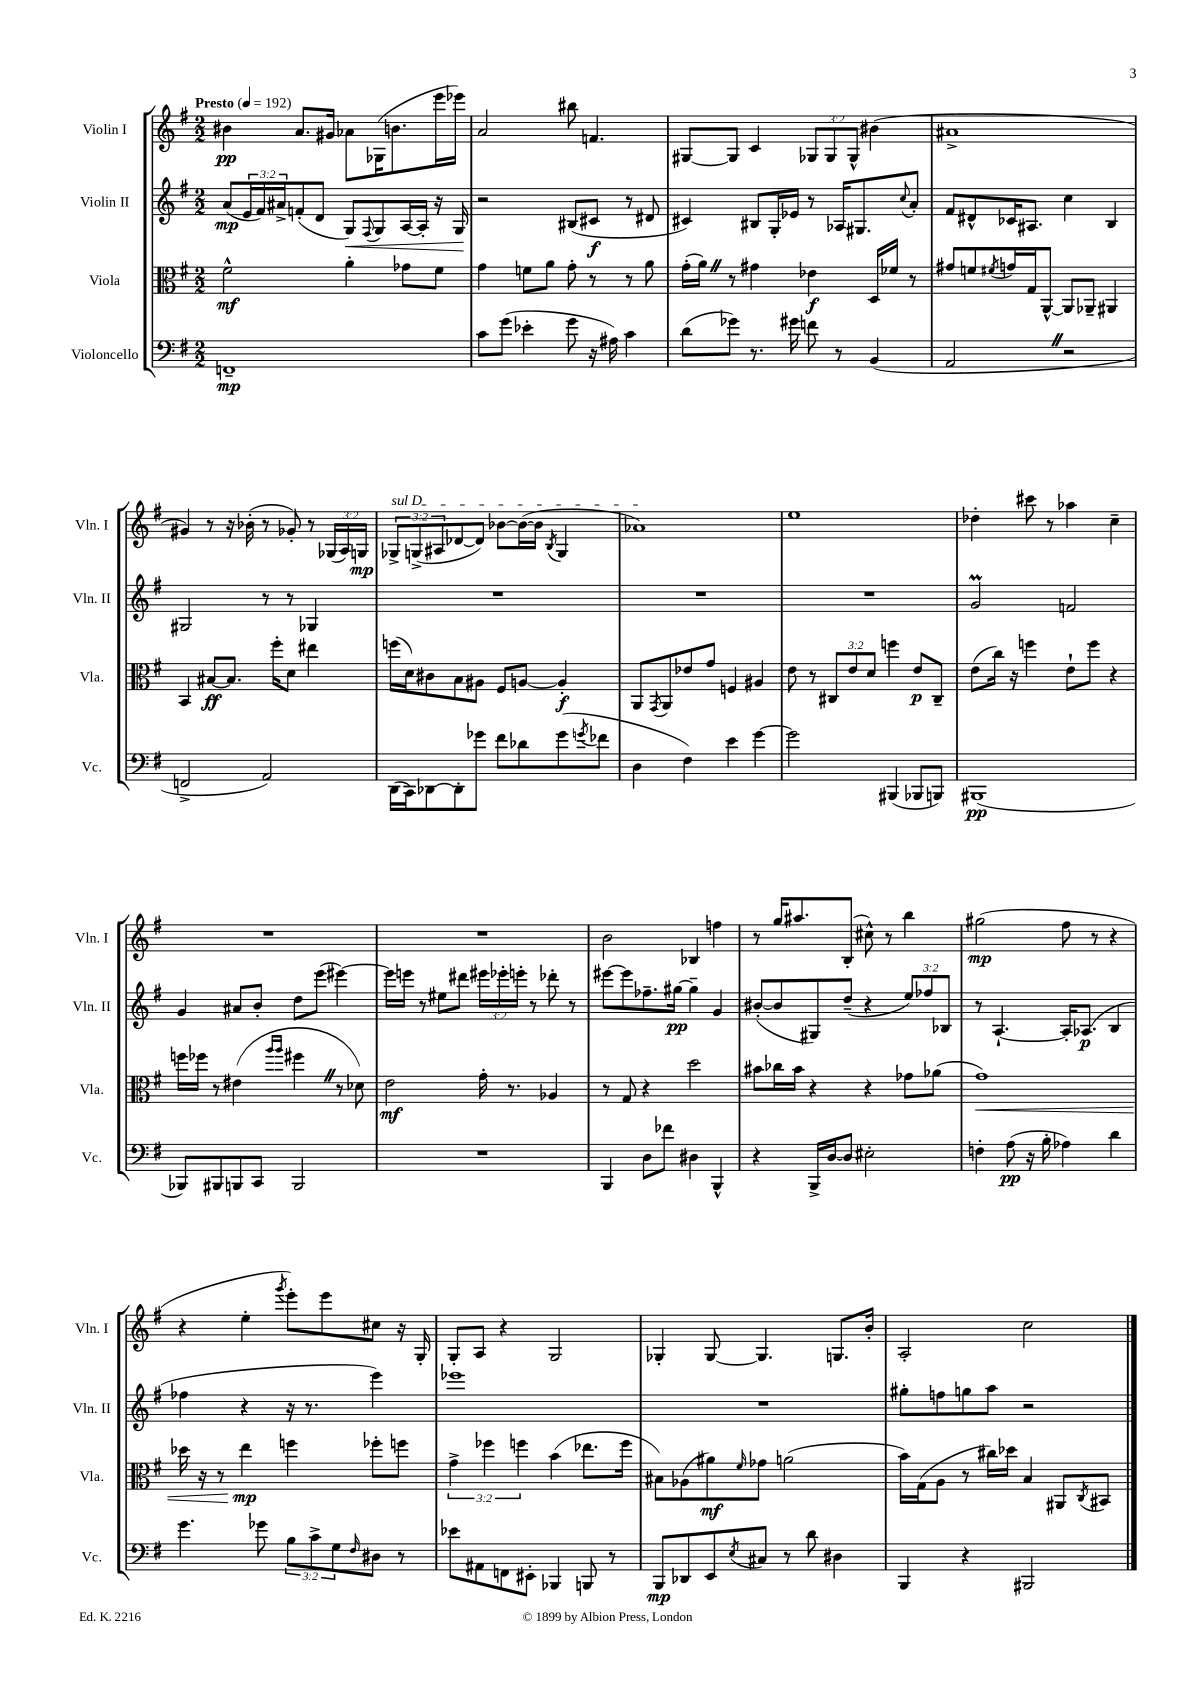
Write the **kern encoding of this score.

**kern	**dynam	**kern	**dynam	**kern	**dynam	**kern	**dynam
*part4	*part4	*part3	*part3	*part2	*part2	*part1	*part1
*staff4	*staff4	*staff3	*staff3	*staff2	*staff2	*staff1	*staff1
*I"Violoncello	*	*I"Viola	*	*I"Violin II	*	*I"Violin I	*
*I'Vc.	*	*I'Vla.	*	*I'Vln. II	*	*I'Vln. I	*
*clefF4	*	*clefC3	*	*clefG2	*	*clefG2	*
*k[f#]	*	*k[f#]	*	*k[f#]	*	*k[f#]	*
*M2/2	*	*M2/2	*	*M2/2	*	*M2/2	*
*MM192	*	*MM192	*	*MM192	*	*MM192	*
=1	=1	=1	=1	=1	=1	=1	=1
!	!	!	!	!	!	!LO:TX:a:B:t=Presto	!
1FFn~	mp	2f#^^\	mf	(8a/L	mp	4b#X\	pp
.	.	.	.	24e/L	.	.	.
.	.	.	.	24f#/)	.	.	.
.	.	.	.	24a#X^/J	.	.	.
.	.	.	.	(8fn'/	.	8.a/L	.
.	.	.	.	8d/J	.	.	.
.	.	.	.	.	.	16g#X/Jk	.
!	!	!	!	!	!LO:HP:b	!	!
.	.	4a'\	.	8G/L)	<	8a-X\L	.
.	.	.	.	8qqF#/	.	.	.
.	.	.	.	8G/	.	(16G-X\K	.
.	.	.	.	.	.	8.bn\	.
.	.	8g-X\L	.	[16A/L	.	.	.
.	.	.	.	16A'/JJ]	.	.	.
.	.	8f#\J	.	16r	.	16eee\L	.
.	.	.	.	16G/	.	16eee-X\JJ)	.
.	.	.	.	.	[	.	.
=2	=2	=2	=2	=2	=2	=2	=2
8c\L	.	4g\	.	2r	.	2a/	.
(8g\J	.	.	.	.	.	.	.
4e-X'\	.	8fn\L	.	.	.	.	.
.	.	8a\J	.	.	.	.	.
8g\	.	8g'\	.	(8B#X/L	.	8bb#X\	.
16r	.	8r	.	8c#X/J	f	4.fn/	.
16A#X\)	.	.	.	.	.	.	.
4c\	.	8r	.	8r	.	.	.
.	.	8a\	.	8d#X/	.	.	.
=3	=3	=3	=3	=3	=3	=3	=3
(8d\L	.	(16g'\LL	.	4c#X/)	.	[8G#X/L	.
.	.	16aZ\JJ)	.	.	.	.	.
8g-X\J)	.	8r	.	.	.	8G#/J]	.
8.r	.	4g#X\	.	8B#X/L	.	4c/	.
.	.	.	.	16G'/L	.	.	.
16g#X\	.	.	.	16e-X/JJ	.	.	.
8fn\	.	4e-X\	f	8r	.	12G-X/L	.
.	.	.	.	.	.	12G-/	.
8r	.	.	.	16A-X/KL	.	.	.
.	.	.	.	.	.	12G-^^/J	.
.	.	.	.	8.G#X/	.	.	.
(4BB/	.	16D/LL	.	.	.	(4b#X\	.
.	.	16f-X/JJ	.	.	.	.	.
.	.	.	.	8qqcc/	.	.	.
.	.	8r	.	8a'/J	.	.	.
=4	=4	=4	=4	=4	=4	=4	=4
2AAZ/	.	8g#X/L	.	8f#/L	.	1a#X^	.
.	.	8fn/	.	8d#X^^/	.	.	.
.	.	8qf#X/	.	.	.	.	.
.	.	16gn/L	.	16c-X/K	.	.	.
.	.	16G/J	.	8.A#X/J	.	.	.
.	.	[8AA^^/J	.	.	.	.	.
2r	.	8AA/L]	.	4cc\	.	.	.
.	.	8AA-X~/J	.	.	.	.	.
.	.	4AA#X/	.	4B/	.	.	.
!!LO:LB:g=z
=5	=5	=5	=5	=5	=5	=5	=5
2FFn^/	.	4BB/	.	2G#X/	.	4g#X/)	.
.	.	[8B#X/L	ff	.	.	8r	.
.	.	8.B#/J]	.	.	.	16r	.
.	.	.	.	.	.	(16b-X'\	.
2AA/)	.	.	.	8r	.	8r	.
.	.	16ff#'\KL	.	.	.	.	.
.	.	8d\J	.	8r	.	8g-X'/)	.
.	.	4ee#X\	.	4G-X/	.	8r	.
.	.	.	.	.	.	(24G-X/LL	.
.	.	.	.	.	.	24A/)	.
.	.	.	.	.	.	24Gn/JJ	mp
=6	=6	=6	=6	=6	=6	=6	=6
!	!	!	!	!	!	!LO:TX:a:i:t=sul D	!
(16DD\LL	.	(16ffn\LL	.	1r	.	12G-X^/L	.
16CC\J)	.	16d\J)	.	.	.	.	.
.	.	.	.	.	.	(12Gn^/	.
[8DD-X\	.	8c#X\	.	.	.	.	.
.	.	.	.	.	.	12A#X/	.
8DD-'\]	.	8B\	.	.	.	[8d-X/	.
8g-X\J	.	8A#X\J	.	.	.	8d-/J])	.
8f#\L	.	8F#/L	.	.	.	[8b-X\L	.
8d-X\	.	[8An/J	.	.	.	(16b-\L_	.
.	.	.	.	.	.	16b-\JJ]	.
.	.	.	.	.	.	8qB/	.
(8g-\	.	4A'/]	f	.	.	4G/	.
8qgn/	.	.	.	.	.	.	.
8f-X\J	.	.	.	.	.	.	.
=7	=7	=7	=7	=7	=7	=7	=7
4D\	.	8AA/L	.	1r	.	1a-X)	.
.	.	8qGG/	.	.	.	.	.
.	.	8AA/	.	.	.	.	.
4F#\)	.	8e-X/	.	.	.	.	.
.	.	8g/J	.	.	.	.	.
4e\	.	4Fn/	.	.	.	.	.
[4g\	.	4A#X/	.	.	.	.	.
=8	=8	=8	=8	=8	=8	=8	=8
2g\]	.	8e\	.	1r	.	1ee	.
.	.	8r	.	.	.	.	.
.	.	12C#X/L	.	.	.	.	.
.	.	12e/	.	.	.	.	.
.	.	12d/J	.	.	.	.	.
(4BBB#X/	.	4ffn\	.	.	.	.	.
8BBB-X/L	.	8e/L	p	.	.	.	.
8BBBn/J)	.	8C#~/J	.	.	.	.	.
=9	=9	=9	=9	=9	=9	=9	=9
(1BBB#X	pp	(8e\L	.	2gM/	.	4dd-X'\	.
.	.	16cc\Jk)	.	.	.	.	.
.	.	16r	.	.	.	.	.
.	.	4ffn\	.	.	.	8ccc#X\	.
.	.	.	.	.	.	8r	.
.	.	8e`\L	.	2fn/	.	4aa-X\	.
.	.	8ff\J	.	.	.	.	.
.	.	4r	.	.	.	4cc~\	.
!!LO:LB:g=z
=10	=10	=10	=10	=10	=10	=10	=10
8BBB-X/L)	.	16ffn\LL	.	4g/	.	1r	.
.	.	16ff-X\JJ	.	.	.	.	.
8BBB#X/	.	8r	.	.	.	.	.
8BBBn/	.	(4e#X\	.	8a#X/L	.	.	.
8CC/J	.	.	.	8b'/J	.	.	.
.	.	16qqaa/LL	.	.	.	.	.
.	.	16qqaa/JJ	.	.	.	.	.
2BBB/	.	4ff#XZ\	.	8dd\L	.	.	.
.	.	.	.	(8eee\J	.	.	.
.	.	8r	.	[4eee#X\)	.	.	.
.	.	8d-X\)	.	.	.	.	.
=11	=11	=11	=11	=11	=11	=11	=11
1r	.	2e\	mf	16eee#\LL]	.	1r	.
.	.	.	.	16eeen\JJ	.	.	.
.	.	.	.	8r	.	.	.
.	.	.	.	8ee#X\L	.	.	.
.	.	.	.	8ddd#X\J	.	.	.
.	.	16g'\	.	24eee#X\LL	.	.	.
.	.	.	.	24eee-X'\	.	.	.
.	.	8.r	.	.	.	.	.
.	.	.	.	24eeen'\JJ	.	.	.
.	.	.	.	8r	.	.	.
.	.	4A-X/	.	8ddd-X'\	.	.	.
.	.	.	.	8r	.	.	.
=12	=12	=12	=12	=12	=12	=12	=12
4BBB/	.	8r	.	[8eee#X\L	.	2b\	.
.	.	8G/	.	8eee#\]	.	.	.
8D\L	.	4r	.	8.ff-X~\	.	.	.
8f-X\J	.	.	.	.	.	.	.
.	.	.	.	[16gg#X\Jk	pp	.	.
4D#X\	.	2dd\	.	4gg#~\]	.	4B-X/	.
4BBB^^/	.	.	.	4g/	.	4ffn\	.
=13	=13	=13	=13	=13	=13	=13	=13
4r	.	8b#X\L	.	([8b#X'/L	.	8r	.
.	.	16cc-X\L	.	8b#/]	.	16gg/KL	.
.	.	16b#\JJ	.	.	.	8.aa#X/	.
16BBB^/LL	.	4r	.	8G#X/)	.	.	.
[16D/J	.	.	.	.	.	.	.
8D/J]	.	.	.	(8dd~/J	.	(8B'/J	.
2E#X'\	.	4r	.	4r	.	8cc#X^^\)	.
.	.	.	.	.	.	8r	.
.	.	8g-X\L	.	12ee/L)	.	4bb\	.
.	.	.	.	12ff-X/	.	.	.
.	.	(8a-X\J	.	.	.	.	.
.	.	.	.	12B-X/J	.	.	.
=14	=14	=14	=14	=14	=14	=14	=14
!	!	!	!LO:HP:b	!	!	!	!
4Fn'\	.	1g)	<	8r	.	(2gg#X\	mp
.	.	.	.	[4.A`/	.	.	.
(8A\	pp	.	.	.	.	.	.
16r	.	.	.	.	.	.	.
16B'\	.	.	.	.	.	.	.
4A-X\)	.	.	.	16A'/KL]	.	8ff#\	.
.	.	.	.	(8.A-X/J	p	.	.
.	.	.	.	.	.	8r	.
4d\	.	.	.	4B/	.	4r	.
!!LO:LB:g=z
=15	=15	=15	=15	=15	=15	=15	=15
4.g\	.	16dd-X\	.	4ff-X\	.	4r	.
.	.	16r	.	.	.	.	.
.	.	8r	.	.	.	.	.
.	.	4ee\	mp	4r	.	4ee'\	.
8g-X\	.	.	.	.	.	.	.
.	.	.	.	.	.	8qggg/	.
12B\L	.	4ffn\	[	16r	.	8eee'\L)	.
.	.	.	.	8.r	.	.	.
12c^\	.	.	.	.	.	.	.
.	.	.	.	.	.	8eee\	.
12G\	.	.	.	.	.	.	.
16qqF#/	.	.	.	.	.	.	.
8D#X\J	.	8ff-X'\L	.	4eee\)	.	8cc#X\J	.
8r	.	8ffn\J	.	.	.	16r	.
.	.	.	.	.	.	16G'/	.
=16	=16	=16	=16	=16	=16	=16	=16
8e-X\L	.	6g^\	.	1eee-X	.	8G'/L	.
8AA#X\	.	.	.	.	.	8A/J	.
.	.	6ff-X\	.	.	.	.	.
8FFn\	.	.	.	.	.	4r	.
.	.	6ffn\	.	.	.	.	.
8EE#X'\J	.	.	.	.	.	.	.
4BBB-X/	.	(4b\	.	.	.	2G/	.
8BBBn/	.	8.ee-X\L	.	.	.	.	.
8r	.	.	.	.	.	.	.
.	.	16ff\Jk	.	.	.	.	.
=17	=17	=17	=17	=17	=17	=17	=17
8BBB/L	mp	8B#X\L)	.	1r	.	4G-X'/	.
8DD-X/	.	(8A-X\	.	.	.	.	.
8EE/	.	8a#X\)	mf	.	.	[8G-/	.
8qE/	.	16qqf#/	.	.	.	.	.
8C#X/J	.	8g-X\J	.	.	.	4.G-/]	.
8r	.	(2an\	.	.	.	.	.
8d\	.	.	.	.	.	.	.
4D#X\	.	.	.	.	.	8.Gn/L	.
.	.	.	.	.	.	16b'/Jk	.
=18	=18	=18	=18	=18	=18	=18	=18
4BBB/	.	16b\LL)	.	8gg#X'\L	.	2A'/	.
.	.	(16G\J	.	.	.	.	.
.	.	8A\J	.	8ffn\	.	.	.
4r	.	8r	.	8ggn\	.	.	.
.	.	16cc#X\LL)	.	8aa\J	.	.	.
.	.	16dd-X\JJ	.	.	.	.	.
2BBB#X/	.	4B/	.	2r	.	2cc\	.
.	.	8AA#X/L	.	.	.	.	.
.	.	8qC/	.	.	.	.	.
.	.	8BB#X/J	.	.	.	.	.
==	==	==	==	==	==	==	==
*-	*-	*-	*-	*-	*-	*-	*-
